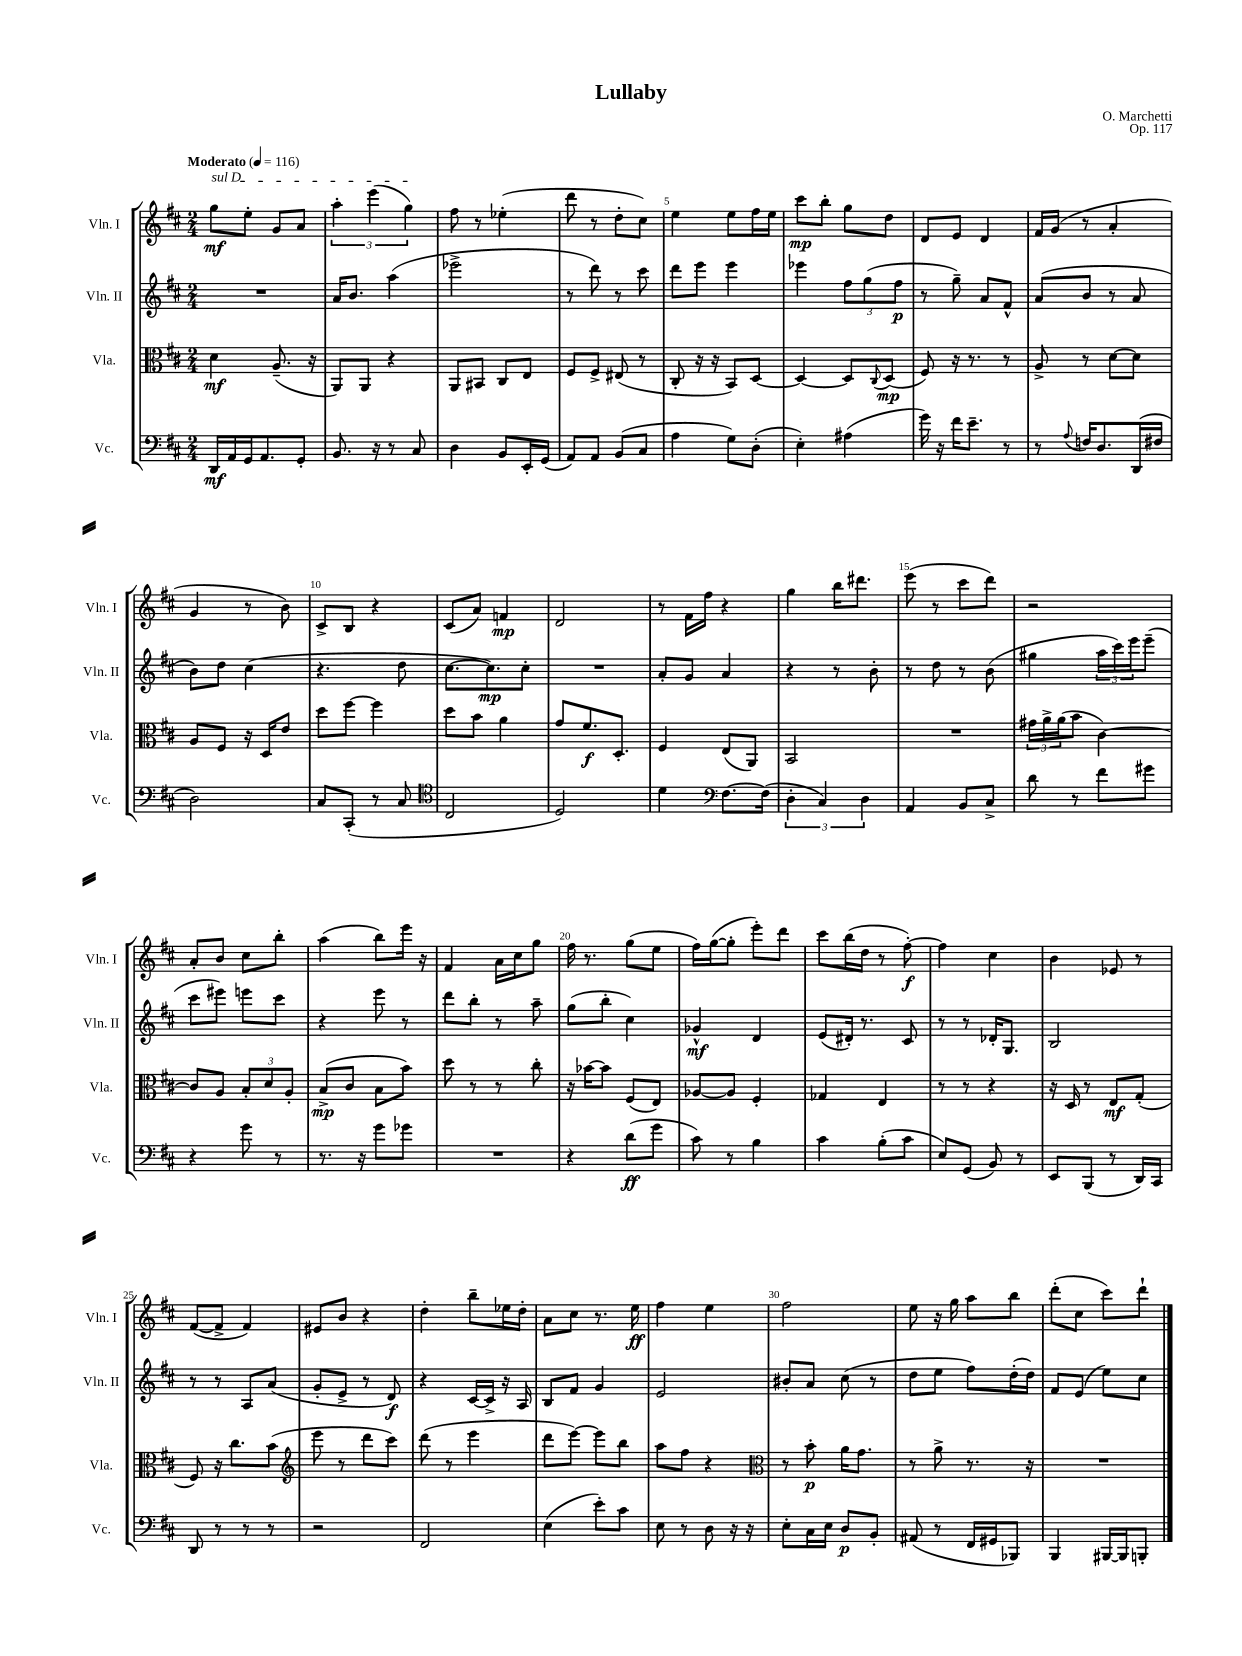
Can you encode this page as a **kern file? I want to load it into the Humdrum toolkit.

**kern	**dynam	**kern	**dynam	**kern	**dynam	**kern	**dynam
*part4	*part4	*part3	*part3	*part2	*part2	*part1	*part1
*staff4	*staff4	*staff3	*staff3	*staff2	*staff2	*staff1	*staff1
*I"Vc.	*	*I"Vla.	*	*I"Vln. II	*	*I"Vln. I	*
*I'Vc.	*	*I'Vla.	*	*I'Vln. II	*	*I'Vln. I	*
*clefF4	*	*clefC3	*	*clefG2	*	*clefG2	*
*k[f#c#]	*	*k[f#c#]	*	*k[f#c#]	*	*k[f#c#]	*
*M2/4	*	*M2/4	*	*M2/4	*	*M2/4	*
*MM116	*	*MM116	*	*MM116	*	*MM116	*
=1	=1	=1	=1	=1	=1	=1	=1
!	!	!	!	!	!	!LO:TX:a:B:t=Moderato	!
!	!	!	!	!	!	!LO:TX:a:i:t=sul D	!
16DD/LL	mf	4d\	mf	2r	.	8gg\L	mf
16AA/	.	.	.	.	.	.	.
16GG/J	.	.	.	.	.	8ee'\J	.
8.AA/	.	.	.	.	.	.	.
.	.	(8.A~/	.	.	.	8g/L	.
8GG'/J	.	.	.	.	.	8a/J	.
.	.	16r	.	.	.	.	.
=2	=2	=2	=2	=2	=2	=2	=2
8.BB/	.	8AA/L)	.	16a/KL	.	6aa'\	.
.	.	.	.	8.b/J	.	.	.
.	.	8AA/J	.	.	.	.	.
.	.	.	.	.	.	(6eee\	.
16r	.	.	.	.	.	.	.
8r	.	4r	.	(4aa\	.	.	.
.	.	.	.	.	.	6gg\)	.
8C#/	.	.	.	.	.	.	.
=3	=3	=3	=3	=3	=3	=3	=3
4D\	.	8AA/L	.	2eee-X^\	.	8ff#\	.
.	.	8BB#X/J	.	.	.	8r	.
8BB/L	.	8C#/L	.	.	.	(4ee-X'\	.
16EE'/L	.	8E/J	.	.	.	.	.
(16GG/JJ	.	.	.	.	.	.	.
=4	=4	=4	=4	=4	=4	=4	=4
8AA/L)	.	8F#/L	.	8r	.	8ddd\	.
8AA/J	.	8F#^/J	.	8ddd\)	.	8r	.
(8BB/L	.	(8E#X/	.	8r	.	8dd'\L	.
8C#/J	.	8r	.	8ccc#\	.	8cc#\J)	.
=5	=5	=5	=5	=5	=5	=5	=5
4A\	.	8C#'/	.	8ddd\L	.	4ee\	.
.	.	16r	.	8eee\J	.	.	.
.	.	16r	.	.	.	.	.
8G\L)	.	8BB/L)	.	4eee\	.	8ee\L	.
(8D'\J	.	[8D/J	.	.	.	16ff#\L	.
.	.	.	.	.	.	16ee\JJ	.
=6	=6	=6	=6	=6	=6	=6	=6
4E'\)	.	4D/_	.	4eee-X\	.	8ccc#\L	mp
.	.	.	.	.	.	8bb'\J	.
(4A#X\	.	8D/L]	.	12ff#\L	.	8gg\L	.
.	.	.	.	(12gg\	.	.	.
.	.	8qqC#/	.	.	.	.	.
.	.	(8D/J	mp	.	.	8dd\J	.
.	.	.	.	12ff#\J	p	.	.
=7	=7	=7	=7	=7	=7	=7	=7
16g\)	.	8F#/)	.	8r	.	8d/L	.
16r	.	.	.	.	.	.	.
16f#\KL	.	16r	.	8gg~\)	.	8e/J	.
8.e~\J	.	8.r	.	.	.	.	.
.	.	.	.	8a/L	.	4d/	.
8r	.	8r	.	8f#^^/J	.	.	.
=8	=8	=8	=8	=8	=8	=8	=8
8r	.	8A^/	.	(8a/L	.	16f#/LL	.
.	.	.	.	.	.	(16g/JJ	.
8qqA/	.	.	.	.	.	.	.
16Fn/KL	.	8r	.	8b/J	.	8r	.
8.D/	.	.	.	.	.	.	.
.	.	[8d\L	.	8r	.	4a'/	.
(16DD/L	.	8d\J]	.	8a/	.	.	.
16F#X/JJ	.	.	.	.	.	.	.
!!LO:LB:g=z
=9	=9	=9	=9	=9	=9	=9	=9
2D\)	.	8A/L	.	8b\L)	.	4g/	.
.	.	8F#/J	.	8dd\J	.	.	.
.	.	16r	.	(4cc#\	.	8r	.
.	.	16D/KL	.	.	.	.	.
.	.	8e/J	.	.	.	8b\)	.
=10	=10	=10	=10	=10	=10	=10	=10
8C#/L	.	8dd\L	.	4.r	.	8c#^/L	.
(8CC#'/J	.	[8ff#\J	.	.	.	8B/J	.
8r	.	4ff#\]	.	.	.	4r	.
8C#/	.	.	.	8dd\	.	.	.
=11	=11	=11	=11	=11	=11	=11	=11
*clefC4	*	*	*	*	*	*	*
2C#/	.	8dd\L	.	[8.cc#\L	.	(8c#/L	.
.	.	8b\J	.	.	.	8a/J)	.
.	.	.	.	8.cc#\])	mp	.	.
.	.	4a\	.	.	.	4fn/	mp
.	.	.	.	8cc#'\J	.	.	.
=12	=12	=12	=12	=12	=12	=12	=12
2D/)	.	8g/L	.	2r	.	2d/	.
.	.	8.f#/	f	.	.	.	.
.	.	8.D'/J	.	.	.	.	.
=13	=13	=13	=13	=13	=13	=13	=13
4d\	.	4F#/	.	8a'/L	.	8r	.
.	.	.	.	8g/J	.	16f#\LL	.
.	.	.	.	.	.	16ff#\JJ	.
*clefF4	*	*	*	*	*	*	*
[8.F#\L	.	(8E/L	.	4a/	.	4r	.
.	.	8AA/J)	.	.	.	.	.
(16F#\Jk]	.	.	.	.	.	.	.
=14	=14	=14	=14	=14	=14	=14	=14
6D'\	.	2BB/	.	4r	.	4gg\	.
6C#/)	.	.	.	.	.	.	.
.	.	.	.	8r	.	16bb\KL	.
.	.	.	.	.	.	8.ddd#X\J	.
6D\	.	.	.	.	.	.	.
.	.	.	.	8b'\	.	.	.
=15	=15	=15	=15	=15	=15	=15	=15
4AA/	.	2r	.	8r	.	(8eee\	.
.	.	.	.	8dd\	.	8r	.
8BB/L	.	.	.	8r	.	8ccc#\L	.
8C#^/J	.	.	.	(8b\	.	8ddd\J)	.
=16	=16	=16	=16	=16	=16	=16	=16
8d\	.	24g#X\LL	.	4gg#X\	.	2r	.
.	.	24a^\	.	.	.	.	.
.	.	(24a\J	.	.	.	.	.
8r	.	8b\J	.	.	.	.	.
8f#\L	.	[4c#\)	.	24aa\LL	.	.	.
.	.	.	.	24ccc#\)	.	.	.
.	.	.	.	24eee\J	.	.	.
8g#X\J	.	.	.	(8eee~\J	.	.	.
!!LO:LB:g=z
=17	=17	=17	=17	=17	=17	=17	=17
4r	.	8c#/L]	.	8ccc#\L	.	8a'/L	.
.	.	8A/J	.	8eee#X\J)	.	8b/J	.
8g\	.	12B'/L	.	8eeen\L	.	8cc#\L	.
.	.	12d/	.	.	.	.	.
8r	.	.	.	8ccc#\J	.	8bb'\J	.
.	.	12A'/J	.	.	.	.	.
=18	=18	=18	=18	=18	=18	=18	=18
8.r	.	(8B^/L	mp	4r	.	(4aa\	.
.	.	8c#/J	.	.	.	.	.
16r	.	.	.	.	.	.	.
8g\L	.	8B\L	.	8eee\	.	8bb\L)	.
8g-X\J	.	8b\J)	.	8r	.	16eee\Jk	.
.	.	.	.	.	.	16r	.
=19	=19	=19	=19	=19	=19	=19	=19
2r	.	8dd\	.	8ddd\L	.	4f#/	.
.	.	8r	.	8bb'\J	.	.	.
.	.	8r	.	8r	.	16a\LL	.
.	.	.	.	.	.	16cc#\J	.
.	.	8cc#'\	.	8aa~\	.	8gg\J	.
=20	=20	=20	=20	=20	=20	=20	=20
4r	.	16r	.	(8gg\L	.	16ff#\	.
.	.	[16b-X\KL	.	.	.	8.r	.
.	.	8b-\J]	.	8bb'\J	.	.	.
(8d\L	ff	(8F#/L	.	4cc#\)	.	(8gg\L	.
8g\J	.	8E/J)	.	.	.	8ee\J	.
=21	=21	=21	=21	=21	=21	=21	=21
8c#\)	.	[8A-X/L	.	4g-X^^/	mf	16ff#\LL)	.
.	.	.	.	.	.	([16gg\J	.
8r	.	8A-/J]	.	.	.	8gg'\J]	.
4B\	.	4F#'/	.	4d/	.	8eee'\L)	.
.	.	.	.	.	.	8ddd\J	.
=22	=22	=22	=22	=22	=22	=22	=22
4c#\	.	4G-X/	.	(8e/L	.	8ccc#\L	.
.	.	.	.	16d#X'/Jk)	.	(16bb\L	.
.	.	.	.	8.r	.	16dd\JJ	.
(8B'\L	.	4E/	.	.	.	8r	.
8c#\J	.	.	.	8c#/	.	[8ff#'\)	f
=23	=23	=23	=23	=23	=23	=23	=23
8E/L)	.	8r	.	8r	.	4ff#\]	.
(8GG/J	.	8r	.	8r	.	.	.
8BB/)	.	4r	.	16d-X'/KL	.	4cc#\	.
.	.	.	.	8.G/J	.	.	.
8r	.	.	.	.	.	.	.
=24	=24	=24	=24	=24	=24	=24	=24
8EE/L	.	16r	.	2B/	.	4b\	.
.	.	16D/	.	.	.	.	.
(8BBB/J	.	8r	.	.	.	.	.
8r	.	8E/L	mf	.	.	8e-X/	.
16DD/LL)	.	(8G'/J	.	.	.	8r	.
16CC#/JJ	.	.	.	.	.	.	.
!!LO:LB:g=z
=25	=25	=25	=25	=25	=25	=25	=25
8DD/	.	8F#/)	.	8r	.	([8f#/L	.
8r	.	16r	.	8r	.	8f#^/J]	.
.	.	8.cc#\L	.	.	.	.	.
8r	.	.	.	8A/L	.	4f#/)	.
8r	.	(8b\J	.	(8a/J	.	.	.
=26	=26	=26	=26	=26	=26	=26	=26
*	*	*clefG2	*	*	*	*	*
2r	.	8eee\	.	8g'/L	.	8e#X/L	.
.	.	8r	.	8e^/J	.	8b/J	.
.	.	8ddd\L	.	8r	.	4r	.
.	.	8ccc#\J)	.	8d/)	f	.	.
=27	=27	=27	=27	=27	=27	=27	=27
2FF#/	.	(8ddd\	.	4r	.	4dd'\	.
.	.	8r	.	.	.	.	.
.	.	4eee\	.	[16c#/LL	.	8bb~\L	.
.	.	.	.	16c#^/JJ]	.	.	.
.	.	.	.	16r	.	16ee-X\L	.
.	.	.	.	16A/	.	16dd'\JJ	.
=28	=28	=28	=28	=28	=28	=28	=28
(4E\	.	8ddd\L	.	8B/L	.	8a\L	.
.	.	[8eee\J)	.	8f#/J	.	8cc#\J	.
8e'\L)	.	8eee\L]	.	4g/	.	8.r	.
8c#\J	.	8bb\J	.	.	.	.	.
.	.	.	.	.	.	16ee\	ff
=29	=29	=29	=29	=29	=29	=29	=29
8E\	.	8aa\L	.	2e/	.	4ff#\	.
8r	.	8ff#\J	.	.	.	.	.
8D\	.	4r	.	.	.	4ee\	.
16r	.	.	.	.	.	.	.
16r	.	.	.	.	.	.	.
=30	=30	=30	=30	=30	=30	=30	=30
*	*	*clefC3	*	*	*	*	*
8E'\L	.	8r	.	8b#X'/L	.	2ff#\	.
16C#\L	.	8b'\	p	8a/J	.	.	.
16E\JJ	.	.	.	.	.	.	.
8D/L	p	16a\KL	.	(8cc#\	.	.	.
.	.	8.g\J	.	.	.	.	.
8BB'/J	.	.	.	8r	.	.	.
=31	=31	=31	=31	=31	=31	=31	=31
(8AA#X/	.	8r	.	8dd\L	.	8ee\	.
8r	.	8a^\	.	8ee\J	.	16r	.
.	.	.	.	.	.	16gg\	.
16FF#/LL	.	8.r	.	8ff#\L)	.	8aa\L	.
16GG#X/J	.	.	.	.	.	.	.
8BBB-X/J)	.	.	.	(16dd'\L	.	8bb\J	.
.	.	16r	.	16dd\JJ)	.	.	.
=32	=32	=32	=32	=32	=32	=32	=32
4BBB/	.	2r	.	8f#/L	.	(8ddd'\L	.
.	.	.	.	(8e/J	.	8cc#\J	.
[16BBB#X/LL	.	.	.	8ee\L)	.	8ccc#\L)	.
16BBB#/J]	.	.	.	.	.	.	.
8BBBn'/J	.	.	.	8cc#\J	.	8ddd`\J	.
==	==	==	==	==	==	==	==
*-	*-	*-	*-	*-	*-	*-	*-
